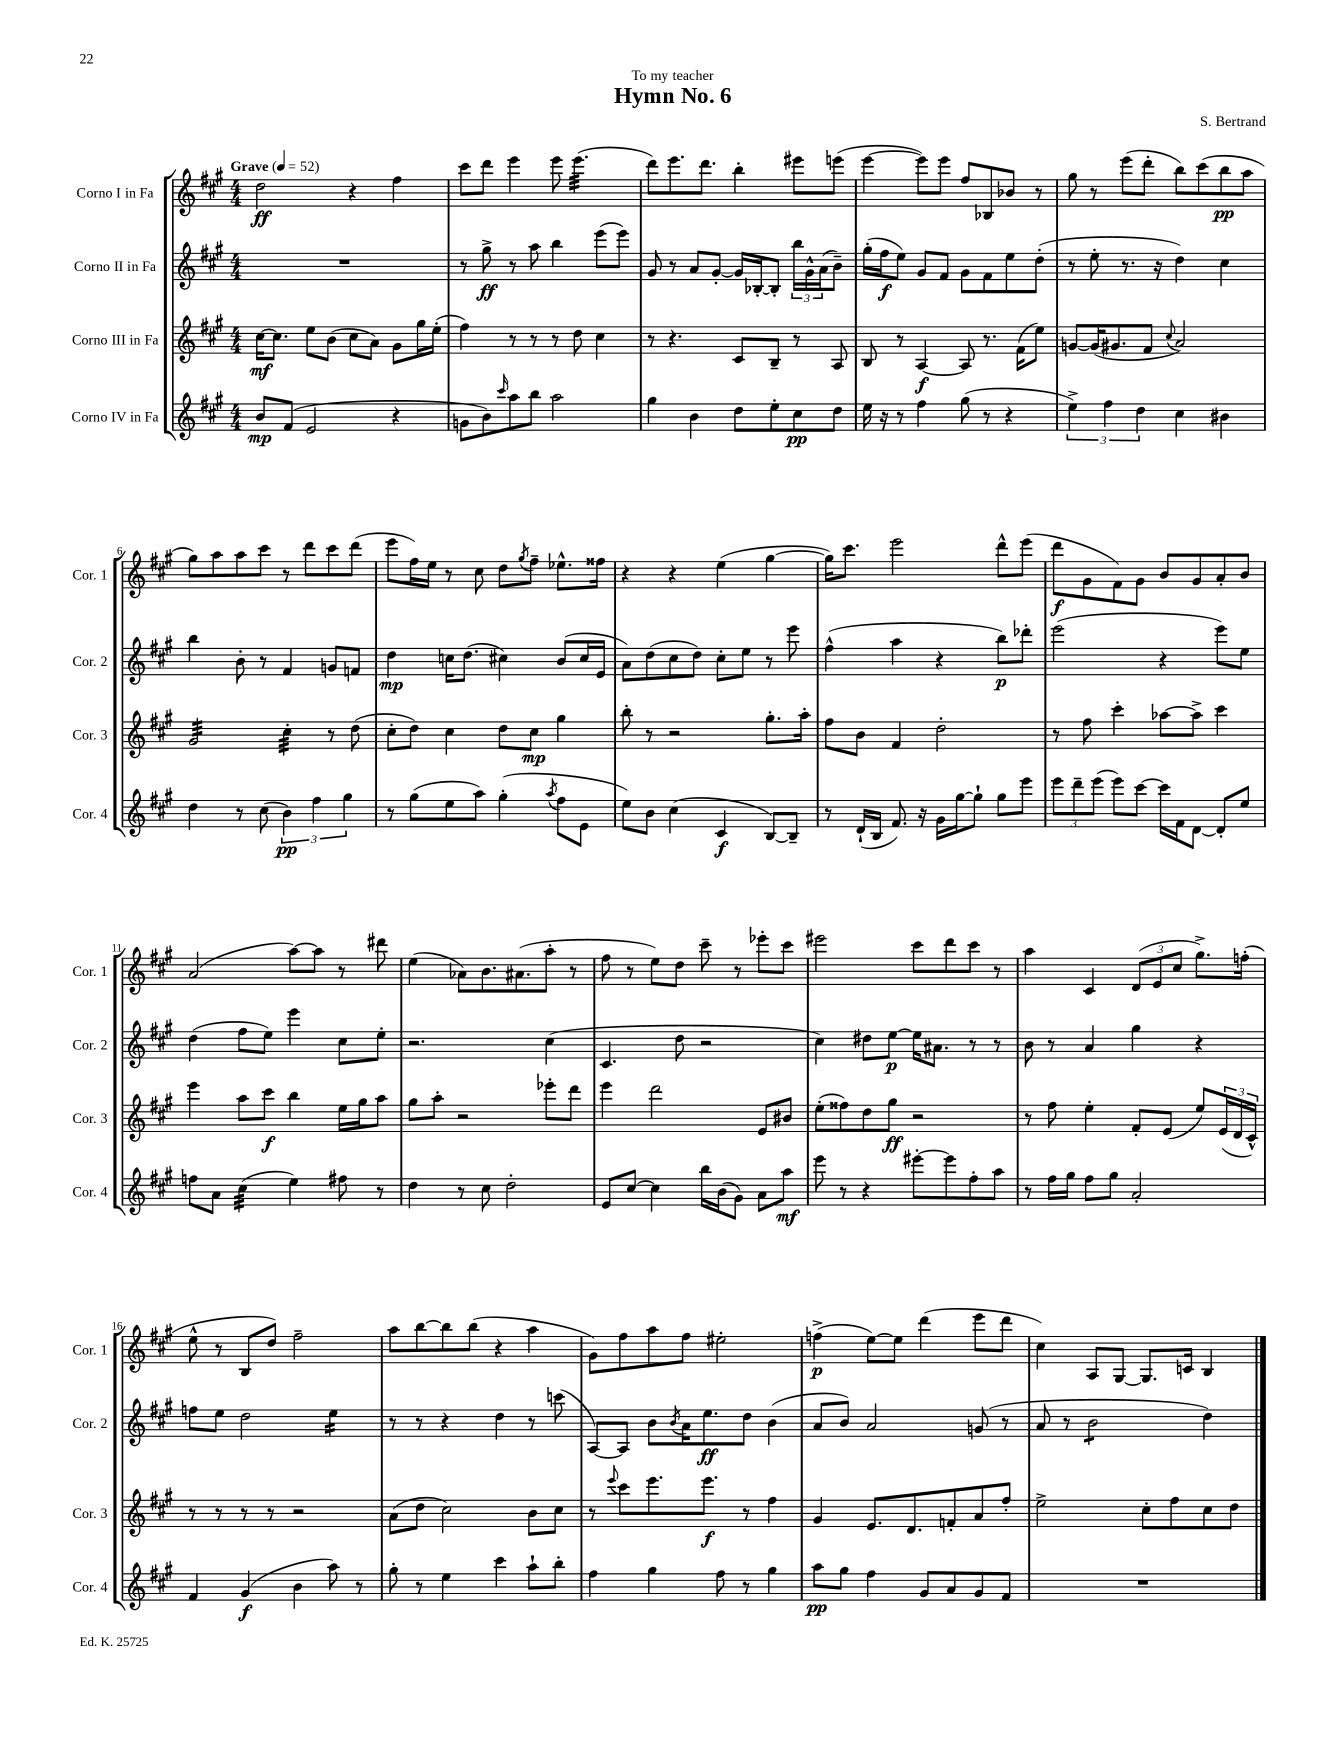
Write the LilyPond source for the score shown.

\header { title = "Hymn No. 6" composer = "S. Bertrand" dedication = "To my teacher" }
<<
\new StaffGroup <<
\new Staff = "s0" \with { instrumentName = "Corno I in Fa" shortInstrumentName = "Cor. 1" } {
    \clef treble \key a \major \numericTimeSignature \time 4/4 \tempo "Grave" 4 = 52
    d''2\ff r4 fis''4 |
    cis'''8 d'''8 e'''4 e'''8 e'''4.:32( |
    d'''8) e'''8. d'''8. b''4-. eis'''8 e'''8( |
    e'''4~ e'''8) e'''8 fis''8 bes8 bes'8 r8 |
    gis''8 r8 e'''8( d'''8-. b''8) cis'''8( b''8\pp a''8 |
    gis''8) a''8 a''8 cis'''8 r8 d'''8 cis'''8 d'''8( |
    e'''8 fis''16) e''16 r8 cis''8 d''8 \acciaccatura { gis''8 } fis''8-- ees''8.-^ fisis''16 |
    r4 r4 e''4( gis''4~ |
    gis''16) cis'''8. e'''2 d'''8-^ e'''8( |
    d'''8\f gis'8 fis'8) gis'8 b'8 gis'8 a'8-. b'8 |
    a'2( a''8~) a''8 r8 dis'''8 |
    e''4( aes'8) b'8. ais'8.( a''8-. r8 |
    fis''8 r8 e''8) d''8 cis'''8-- r8 ees'''8-. cis'''8 |
    eis'''2 cis'''8 d'''8 cis'''8 r8 |
    a''4 cis'4 \tuplet 3/2 { d'8( e'8 cis''8 } gis''8.->) f''16-.( |
    e''8-^ r8 b8 d''8) fis''2-- |
    a''8 b''8~ b''8 b''8( r4 a''4 |
    gis'8) fis''8 a''8 fis''8 eis''2-. |
    f''4->\p( e''8~) e''8 d'''4( e'''8 d'''8 |
    cis''4) a8 gis8~ gis8. c'16 b4 \bar "|." |
}
\new Staff = "s1" \with { instrumentName = "Corno II in Fa" shortInstrumentName = "Cor. 2" } {
    \clef treble \key a \major \numericTimeSignature \time 4/4
    R1 |
    r8 gis''8->\ff r8 a''8 b''4 e'''8( e'''8) |
    gis'8 r8 a'8 gis'8~-. gis'16 bes16~-. bes8-. \tuplet 3/2 { b''16 gis'16-^ a'16( } b'8--) |
    gis''16-.( fis''16\f e''8) gis'8 fis'8 gis'8 fis'8 e''8 d''8-.( |
    r8 e''8-. r8. r16 d''4) cis''4 |
    b''4 b'8-. r8 fis'4 g'8 f'8 |
    d''4\mp c''16 d''8.( cis''4) b'8( cis''16 e'16 |
    a'8) d''8( cis''8 d''8) cis''8-. e''8 r8 e'''8 |
    fis''4-^( a''4 r4 b''8\p) des'''8-. |
    e'''2( r4 e'''8) e''8 |
    d''4( fis''8 e''8) e'''4 cis''8 e''8-. |
    r2. cis''4( |
    cis'4. d''8 r2 |
    cis''4) dis''8 e''8~\p e''16 ais'8. r8 r8 |
    b'8 r8 a'4 gis''4 r4 |
    f''8 e''8 d''2 e''4:16 |
    r8 r8 r4 d''4 r8 c'''8( |
    a8~) a8 b'8 \acciaccatura { b'8 } a'16 e''8.\ff d''8 b'4( |
    a'8 b'8) a'2 g'8( r8 |
    a'8 r8 b'2:8 d''4) \bar "|." |
}
\new Staff = "s2" \with { instrumentName = "Corno III in Fa" shortInstrumentName = "Cor. 3" } {
    \clef treble \key a \major \numericTimeSignature \time 4/4
    cis''16~\mf cis''8. e''8 b'8( cis''8 a'8) gis'8 gis''16 e''16-.( |
    fis''4) r8 r8 r8 d''8 cis''4 |
    r8 r4. cis'8 b8-- r8 a8 |
    b8 r8 a4~\f a8 r8. fis'16( e''8) |
    g'8~ g'16( gis'8. fis'8 \appoggiatura { cis''8 } a'2) |
    gis'2:32 cis''4:32-. r8 d''8( |
    cis''8-. d''8) cis''4 d''8 cis''8\mp gis''4 |
    b''8-. r8 r2 gis''8.-. a''16-. |
    fis''8 b'8 fis'4 d''2-. |
    r8 fis''8 cis'''4-. aes''8~ aes''8-> cis'''4 |
    e'''4 a''8 cis'''8\f b''4 e''16 gis''16 a''8 |
    gis''8 a''8-. r2 ees'''8-. d'''8 |
    e'''4 d'''2 e'8 bis'8 |
    e''8-.( fisis''8) d''8 gis''8\ff r2 |
    r8 fis''8 e''4-. fis'8-. e'8( e''8) \tuplet 3/2 { e'16( d'16 cis'16-^) } |
    r8 r8 r8 r8 r2 |
    a'8( d''8 cis''2) b'8 cis''8 |
    r8 \appoggiatura { e'''8 } cis'''8 e'''8. e'''8.\f r8 fis''4 |
    gis'4 e'8. d'8. f'8-. a'8 fis''8-. |
    e''2-> cis''8-. fis''8 cis''8 d''8 \bar "|." |
}
\new Staff = "s3" \with { instrumentName = "Corno IV in Fa" shortInstrumentName = "Cor. 4" } {
    \clef treble \key a \major \numericTimeSignature \time 4/4
    b'8\mp fis'8( e'2 r4 |
    g'8 b'8) \grace { cis'''16 } a''8 b''8 a''2 |
    gis''4 b'4 d''8 e''8-. cis''8\pp d''8 |
    e''16 r16 r8 fis''4 gis''8( r8 r4 |
    \tuplet 3/2 { e''4->) fis''4 d''4 } cis''4 bis'4 |
    d''4 r8 cis''8( \tuplet 3/2 { b'4\pp) fis''4 gis''4 } |
    r8 gis''8( e''8 a''8) gis''4-.( \acciaccatura { a''8 } fis''8 e'8 |
    e''8) b'8 cis''4( cis'4\f b8~) b8-- |
    r8 d'16-!( b16 fis'8.) r16 gis'16 gis''16~ gis''8-! gis''8 e'''8 |
    \tuplet 3/2 { e'''8 d'''8-- e'''8( } e'''8) cis'''8~ cis'''16 fis'16 d'8~ d'8-. e''8 |
    f''8 a'8 cis''4:32( e''4) fis''8 r8 |
    d''4 r8 cis''8 d''2-. |
    e'8 cis''8~ cis''4 b''16 b'16( gis'8) a'8 a''8\mf |
    e'''8 r8 r4 eis'''8~-. eis'''8 fis''8-. a''8 |
    r8 fis''16 gis''16 fis''8 gis''8 a'2-. |
    fis'4 gis'4\f( b'4 a''8) r8 |
    gis''8-. r8 e''4 cis'''4 a''8-! b''8-. |
    fis''4 gis''4 fis''8 r8 gis''4 |
    a''8\pp gis''8 fis''4 gis'8 a'8 gis'8 fis'8 |
    R1 \bar "|." |
}
>>
>>
